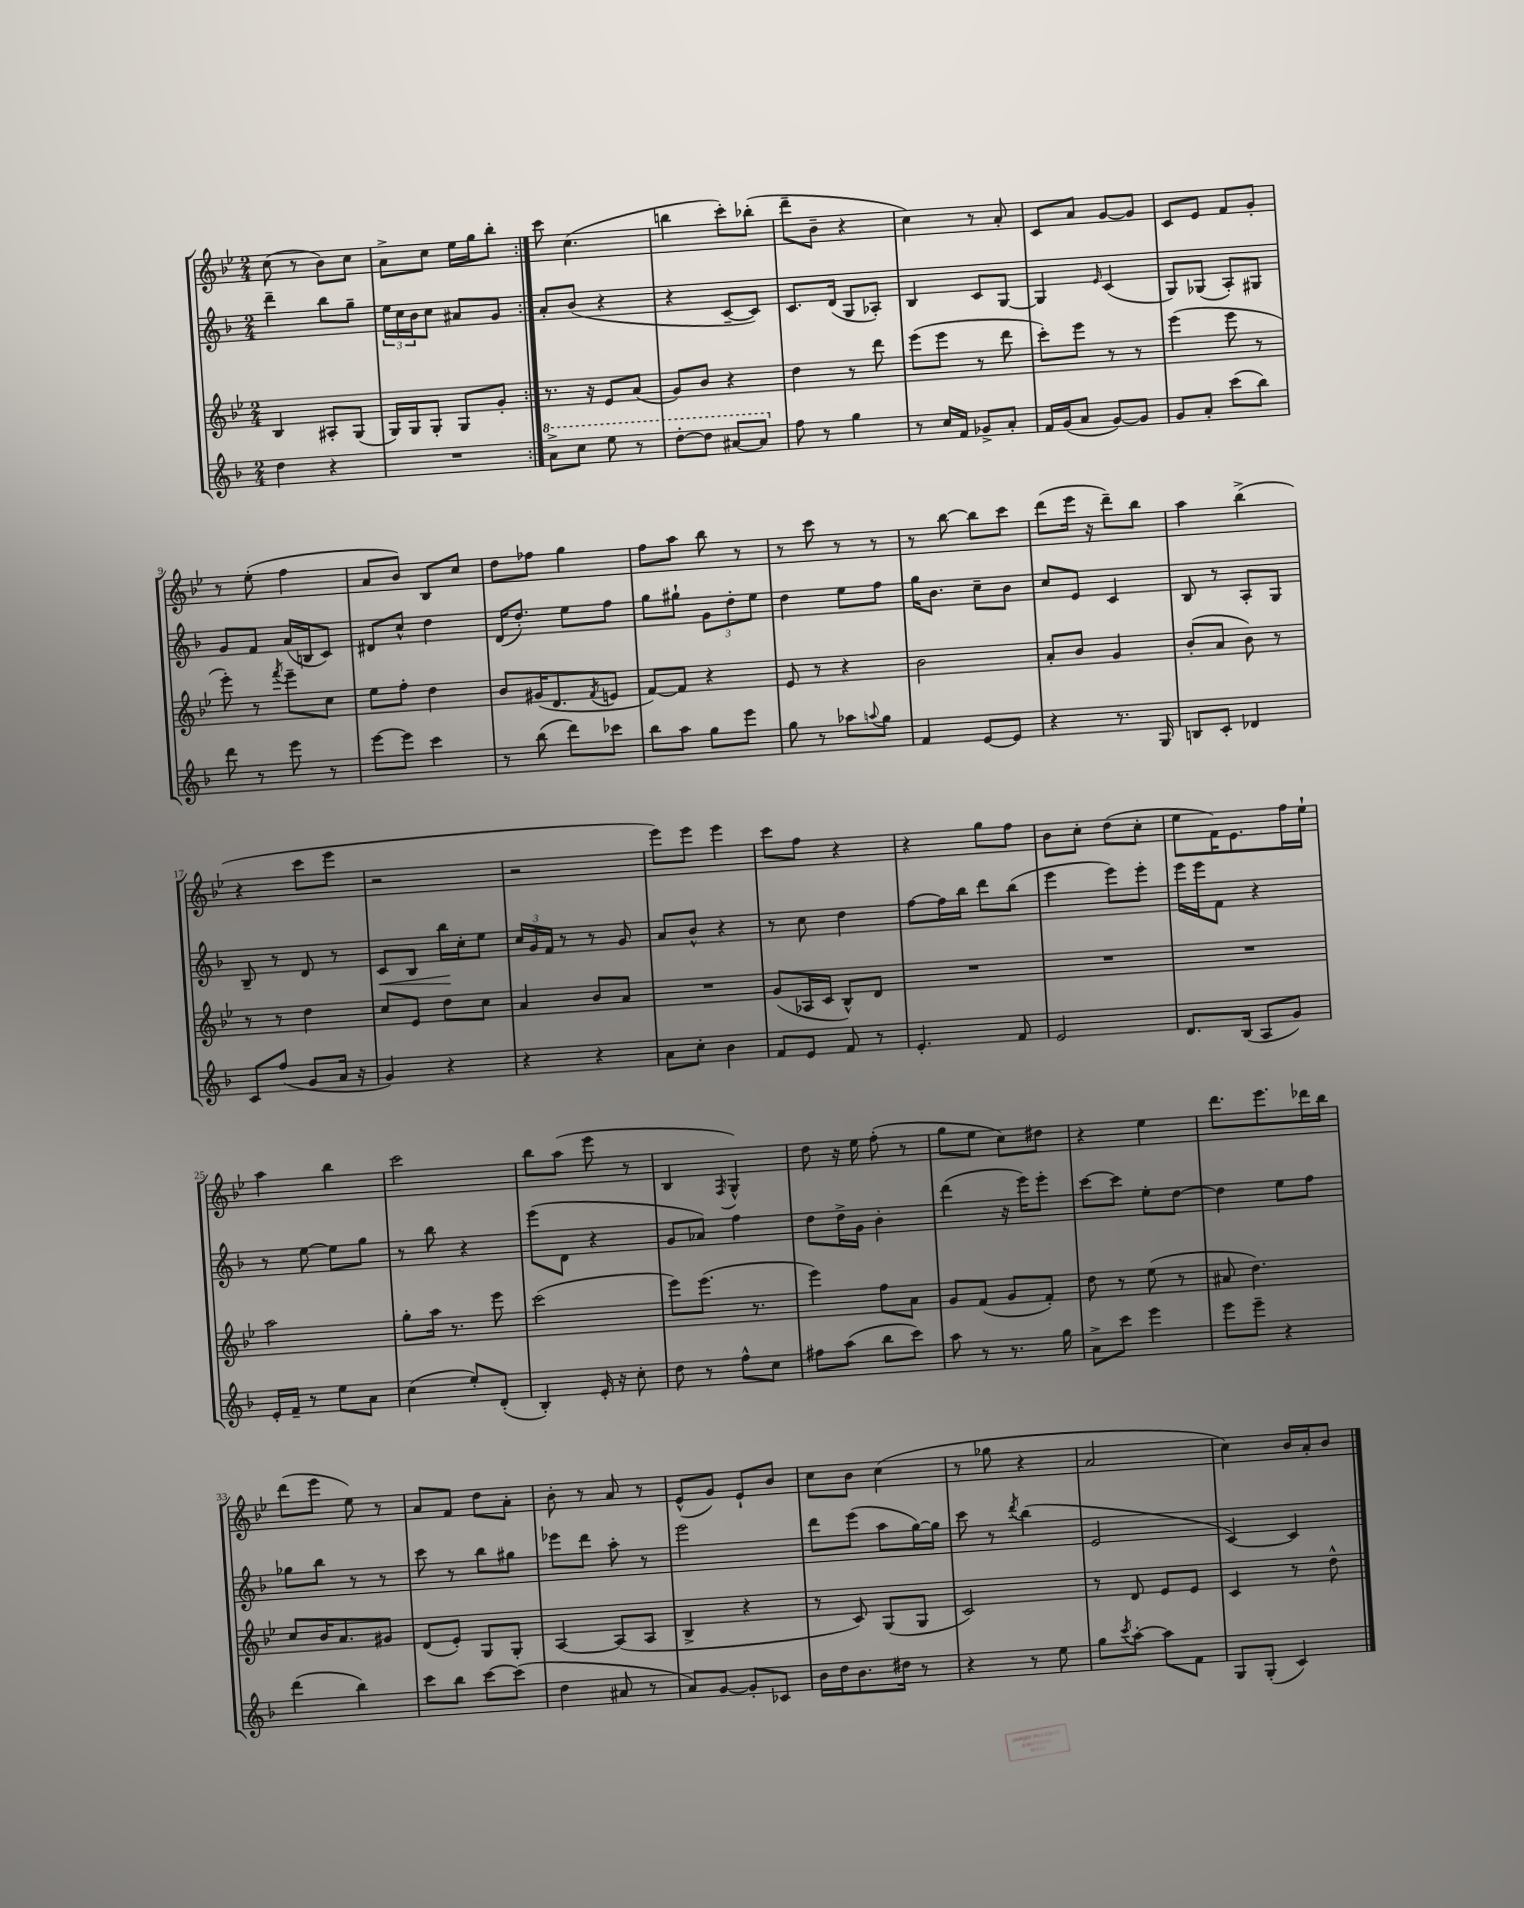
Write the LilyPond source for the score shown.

<<
\new StaffGroup <<
\new Staff = "s0" {
    \clef treble \key bes \major \numericTimeSignature \time 2/4
    \repeat volta 2 { c''8( r8 bes'8) c''8 |
    a'8-> c''8 ees''16 g''16 bes''8-. | }
    c'''8 c''4.( |
    b''4 c'''8-.) bes''8-.( |
    d'''8-- bes'8-- r4 |
    c''4) r8 a'8-. |
    c'8 a'8 g'8~ g'8 |
    c'8 ees'8 f'8 g'8-. |
    r8 ees''8-.( f''4 |
    a'8 bes'8) bes8 c''8 |
    d''8 fes''8 g''4 |
    f''8 a''8 bes''8 r8 |
    r8 c'''8 r8 r8 |
    r8 bes''8~ bes''8 c'''8 |
    d'''8( ees'''16 r16 d'''8--) bes''8 |
    a''4 bes''4->( |
    r4 c'''8 ees'''8 |
    r2 |
    r2 |
    ees'''8) ees'''8 ees'''4 |
    c'''8 f''8 r4 |
    r4 g''8 f''8 |
    bes'8 c''8-. d''8( c''8-. |
    ees''8 f'16) ees'8. f''16 ees''16-! |
    a''4 bes''4 |
    c'''2 |
    bes''8 a''8( ees'''8 r8 |
    bes4 \acciaccatura { f8 } g4-^) |
    d''8 r16 ees''16 f''8-.( r8 |
    g''8 ees''8 c''8) dis''8 |
    r4 ees''4 |
    d'''8. ees'''8. des'''16 bes''16 |
    d'''8( ees'''8 ees''8) r8 |
    a'8 f'8 d''8 a'8-. |
    bes'8-. r8 a'8 r8 |
    ees'8-^( g'8) ees'8-! bes'8 |
    c''8 bes'8 c''4( |
    r8 ges''8 r4 |
    a'2 |
    c''4) bes'16 a'16-. bes'8 \bar "|." |
}
\new Staff = "s1" {
    \clef treble \key f \major \numericTimeSignature \time 2/4
    \repeat volta 2 { d'''4-- bes''8 g''8-- |
    \tuplet 3/2 { e''16 c''16 bes'16 } c''8 ais'8 g'8 | }
    a'8-. bes'8( r4 |
    r4 c'8~-- c'8) |
    c'8. d'16( g8 aes8-.) |
    bes4 c'8 g8~ |
    g4 \grace { e'16 } c'4( |
    g8) ges8( a8-.) gis8 |
    g'8 f'8 a'16( b16 c'8) |
    dis'8 c''8-^ d''4 |
    d'16( d''8.-.) e''8 f''8 |
    g''8 gis''8-! \tuplet 3/2 { g'8 d''8-. e''8 } |
    d''4 e''8 f''8 |
    g''16 bes'8. c''8-- bes'8 |
    c''8 e'8 c'4 |
    bes8 r8 a8-. g8 |
    bes8-- r8 d'8 r8 |
    c'8\< bes8 bes''16\! c''16-. e''8 |
    \tuplet 3/2 { c''16 g'16 f'16 } r8 r8 g'8 |
    a'8 bes'8-^ r4 |
    r8 c''8 d''4 |
    f''8~ f''16 bes''16 d'''8 bes''8( |
    e'''4 e'''8) e'''8-. |
    e'''16 e'''16 f'8 r4 |
    r8 e''8~ e''8 g''8 |
    r8 bes''8 r4 |
    e'''8( d'8 r4 |
    g'8 aes'8) f''4 |
    d''8 d''16-> g'16 bes'4-. |
    d'''4( r16 e'''16) e'''8-. |
    c'''8~ c'''8 e''8-. d''8~ |
    d''4 e''8 f''8 |
    ges''8 bes''8 r8 r8 |
    c'''8 r8 bes''8 gis''8 |
    ees'''8 d'''8 a''8-. r8 |
    e'''2 |
    d'''8 e'''8( a''8 g''16~) g''16 |
    c'''8 r8 \acciaccatura { d'''8 } bes''4( |
    e'2 |
    c'4~) c'4 \bar "|." |
}
\new Staff = "s2" {
    \clef treble \key bes \major \numericTimeSignature \time 2/4
    \repeat volta 2 { bes4 ais8-. g8( |
    g16) g16 g8-. g8 g'8-. | }
    r8. r16 ees'8 a'8( |
    g'8) bes'8 r4 |
    d''4 r8 d'''8 |
    ees'''8( ees'''8 r8 d'''8 |
    c'''8-.) ees'''8 r8 r8 |
    ees'''4( ees'''8 r8 |
    ees'''8-.) r8 \acciaccatura { f'''8 } ees'''8-- c''8 |
    ees''8 f''8-. d''4 |
    bes'8 gis'16( d'8. \acciaccatura { f'8 } e'8 |
    f'8~) f'8 r4 |
    ees'8 r8 r4 |
    bes'2 |
    a'8-. bes'8 g'4 |
    bes'8-.( a'8 bes'8) r8 |
    r8 r8 d''4 |
    c''8 ees'8 d''8 c''8 |
    a'4 bes'8 a'8 |
    R2 |
    g'8( aes16 c'16 bes8-^) d'8 |
    R2 |
    R2 |
    R2 |
    a''2 |
    g''8-. a''16 r8. ees'''8 |
    c'''2( |
    ees'''8) ees'''8.( r8. |
    ees'''4) f''8 a'8 |
    g'8 f'8( g'8 f'8-.) |
    d''8 r8 ees''8( r8 |
    ais'8 d''4.) |
    c''8 bes'16 a'8. gis'8 |
    d'8( ees'8-.) g8 g8-. |
    a4~ a8( a8 |
    bes4-> r4 |
    r8 c'8) g8( g8 |
    c'2) |
    r8 d'8 ees'8 ees'8 |
    c'4 r8 d''8-^ \bar "|." |
}
\new Staff = "s3" {
    \clef treble \key f \major \numericTimeSignature \time 2/4
    \repeat volta 2 { d''4 r4 |
    R2 | }
    \ottava #1 a''8-> c'''8 e'''8 r8 |
    d'''8~-. d'''8 ais''8~ ais''8 \ottava #0 |
    f''8 r8 g''4 |
    r8 c''16 f'16 ges'8-> a'8-. |
    f'16 g'16( a'8 g'8~) g'8 |
    g'8 a'8-. c'''8( bes''8) |
    d'''8 r8 e'''8 r8 |
    e'''8~ e'''8 c'''4 |
    r8 bes''8( d'''8) ces'''8 |
    bes''8 a''8 g''8 e'''8 |
    g''8 r8 aes''8 \appoggiatura { a''8 } g''8 |
    f'4 e'8~ e'8 |
    r4 r8. g16 |
    b8 c'8-. des'4 |
    c'8 f''8( g'8 a'16 r16 |
    g'4) r4 |
    r4 r4 |
    a'8 c''8-. bes'4 |
    f'8 e'8 f'8 r8 |
    e'4.-. f'8 |
    e'2 |
    d'8. bes16( a8 g'8) |
    e'16-. f'16-- r8 e''8 a'8 |
    c''4( e''8-.) d'8-.( |
    bes4-.) e'16-. r16 c''8-. |
    d''8 r8 f''8-^ c''8 |
    fis''8 a''8( bes''8 c'''8) |
    a''8 r8 r8. g''16 |
    a'8-> c'''8 e'''4 |
    e'''8 e'''8-- r4 |
    d'''4( bes''4) |
    c'''8 bes''8 c'''8~ c'''8( |
    d''4 ais'8 r8 |
    a'8) g'8~ g'8-. ces'8 |
    bes'16 d''16 bes'8. dis''16 r8 |
    r4 r8 e''8 |
    g''8 \acciaccatura { c'''8 } a''8~-. a''8 f'8 |
    g8 g8-.( c'4) \bar "|." |
}
>>
>>
